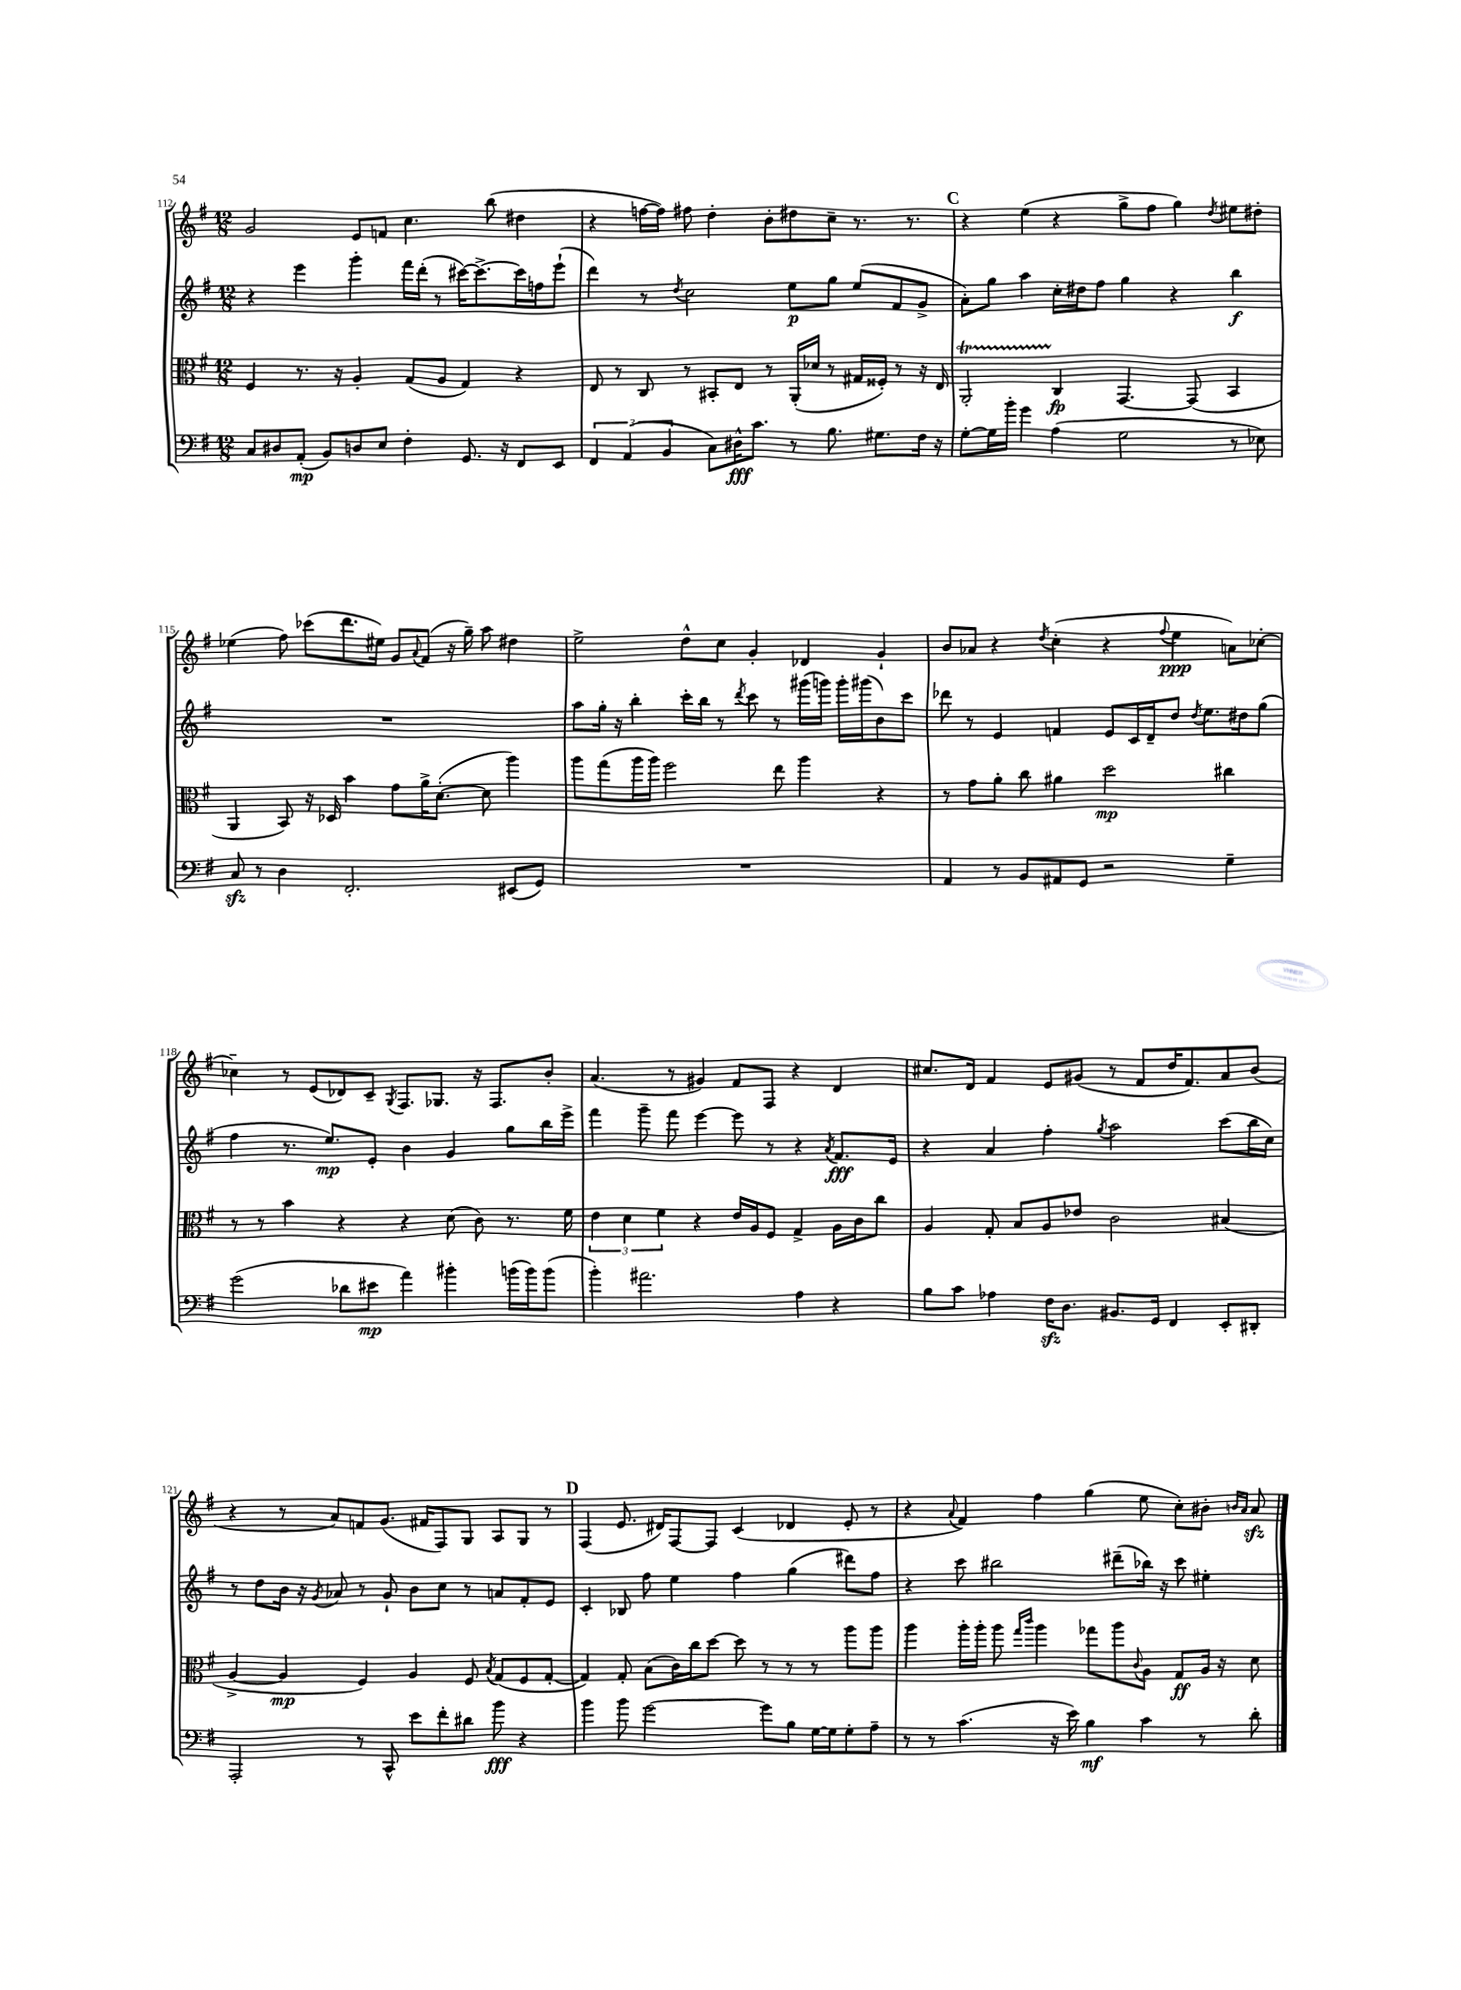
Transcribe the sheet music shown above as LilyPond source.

<<
\new StaffGroup <<
\new Staff = "s0" {
    \clef treble \key g \major \numericTimeSignature \time 12/8
    g'2 e'8 f'8 c''4. b''8( dis''4 |
    r4 f''16~ f''16) fis''8 d''4-. b'8-. dis''8 c''8-- r8. r8. |
    \mark \markup { \bold "C" } r4 e''4( r4 g''8-> fis''8 g''4) \acciaccatura { d''8 } eis''8 dis''8-. |
    ees''4( fis''8) ces'''8( d'''8. eis''16) g'8 \appoggiatura { a'8 } fis'8( r16 g''16--) a''8 dis''4 |
    e''2-> d''8-^ c''8 g'4-. des'4 g'4-! |
    b'8 aes'8 r4 \acciaccatura { d''8 } c''4-.( r4 \appoggiatura { fis''8 } e''4\ppp a'8) ces''8~-. |
    ces''4-- r8 e'8( des'8) c'8-- \acciaccatura { g8 } fis8. ges8. r16 fis8. b'8-. |
    a'4.( r8 gis'4) fis'8 fis8 r4 d'4 |
    cis''8. d'16 fis'4 e'8 gis'8( r8 fis'8 d''16 fis'8.) a'8 b'8( |
    r4 r8 a'8) f'8 g'8.( fis'16 fis8) g8 a8 g8 r8 |
    \mark \markup { \bold "D" } fis4( e'8. dis'16) fis8~ fis8 c'4( des'4 e'8-. r8 |
    r4 \appoggiatura { a'8 } fis'4) fis''4 g''4( e''8 c''8-.) bis'8-. \grace { b'16 a'16 } a'8\sfz \bar "|." |
}
\new Staff = "s1" {
    \clef treble \key g \major \numericTimeSignature \time 12/8
    r4 e'''4 g'''4-. fis'''16 d'''16-.( r8 cis'''16~) cis'''8.~-> cis'''16 f''16 e'''8-!( |
    d'''4) r8 \acciaccatura { d''8 } c''2 e''8\p g''8 e''8( fis'8 g'8-> |
    \mark \markup { \bold "C" } a'8-.) g''8 a''4 c''16-. dis''16 fis''8 g''4 r4 b''4\f |
    R1. |
    a''8 g''16-. r16 b''4-. c'''16-. b''16 r8 \acciaccatura { d'''8 } c'''8 r8 gis'''16( g'''16) g'''16-. gis'''16( b'8) c'''8 |
    des'''8 r8 e'4 f'4 e'8 c'16 d'16-- d''8 \acciaccatura { d''8 } e''8. dis''16 g''8( |
    fis''4 r8. e''8.\mp) e'8-. b'4 g'4 g''8 b''16 e'''16-> |
    fis'''4 g'''8-- fis'''8 e'''4~ e'''8 r8 r4 \acciaccatura { a'8 } fis'8.\fff e'16 |
    r4 a'4 fis''4-. \acciaccatura { g''8 } a''2 c'''8( b''16 c''16) |
    r8 d''8 b'16 r16 \acciaccatura { g'8 } aes'8 r8 g'8-! b'8 c''8 r8 a'8 fis'8-. e'8 |
    \mark \markup { \bold "D" } c'4-. bes8 fis''8 e''4 fis''4 g''4( dis'''8) fis''8 |
    r4 c'''8 bis''2 dis'''8--( bes''16) r16 c'''8 eis''4-. \bar "|." |
}
\new Staff = "s2" {
    \clef alto \key g \major \numericTimeSignature \time 12/8
    fis4 r8. r16 a4-. g8( a8 g4) r4 |
    e8 r8 c8 r8 bis,8-. e8 r8 a,16-.( des'16 r8 gis16 fisis16-.) r8 r16 e16 |
    \mark \markup { \bold "C" } a,2-.\startTrillSpan c4\stopTrillSpan\fp g,4.~ g,8( b,4 |
    a,4 b,8) r16 des16 b'4 g'8 a'16-> d'8.~-.( d'8 a''4) |
    a''8 g''8( a''16 a''16) fis''2 e''8 a''4 r4 |
    r8 g'8 a'8-. c''8 ais'4 d''2\mp cis''4 |
    r8 r8 b'4 r4 r4 d'8( c'8) r8. fis'16 |
    \tuplet 3/2 { e'4 d'4 fis'4 } r4 e'16 a16 fis8 g4-> a16 c'16 c''8 |
    a4 g8-. b8 a8 ees'8 c'2 bis4( |
    a4~-> a4\mp fis4) a4 fis8 \acciaccatura { b8 } g8( fis8 g8~-. |
    \mark \markup { \bold "D" } g4) g8-. b8( c'16) c''16 d''8~ d''8 r8 r8 r8 a''8 a''8 |
    a''4 a''16-. a''16-. a''8 \grace { g''16 c'''16 } a''4 ges''8 a''8 \appoggiatura { c'8 } a8 g8\ff a16 r16 d'8 \bar "|." |
}
\new Staff = "s3" {
    \clef bass \key g \major \numericTimeSignature \time 12/8
    c8 dis8 a,8-.\mp( b,8) d8 e8 fis4-. g,8. r16 fis,8 e,8 |
    \tuplet 3/2 { fis,4 a,4( b,4 } c8) dis16-^\fff c'8. r8 b8. gis8. fis16 r16 |
    \mark \markup { \bold "C" } g8~-. g16 b'16-. g'4 a4( g2 r8 ees8) |
    c8\sfz r8 d4 fis,2.-. eis,8( g,8) |
    R1. |
    a,4 r8 b,8 ais,8 g,8 r2 g4-- |
    g'2( des'8 eis'8\mp a'4) bis'4-. b'16( b'16) b'8( |
    b'4-.) ais'2. a4 r4 |
    b8 c'8 aes4 fis16\sfz d8. bis,8. g,16 fis,4 e,8-. dis,8-. |
    a,,2-. r8 c,8-^ e'8 fis'8-. dis'8 b'8\fff r4 |
    \mark \markup { \bold "D" } b'4 b'8 g'2~ g'8 b8 g16~ g16 g8-. a8-- |
    r8 r8 c'4.( r16 e'16) b4\mf c'4 r8 d'8-. \bar "|." |
}
>>
>>
\layout { \context { \Score currentBarNumber = #112 } }
